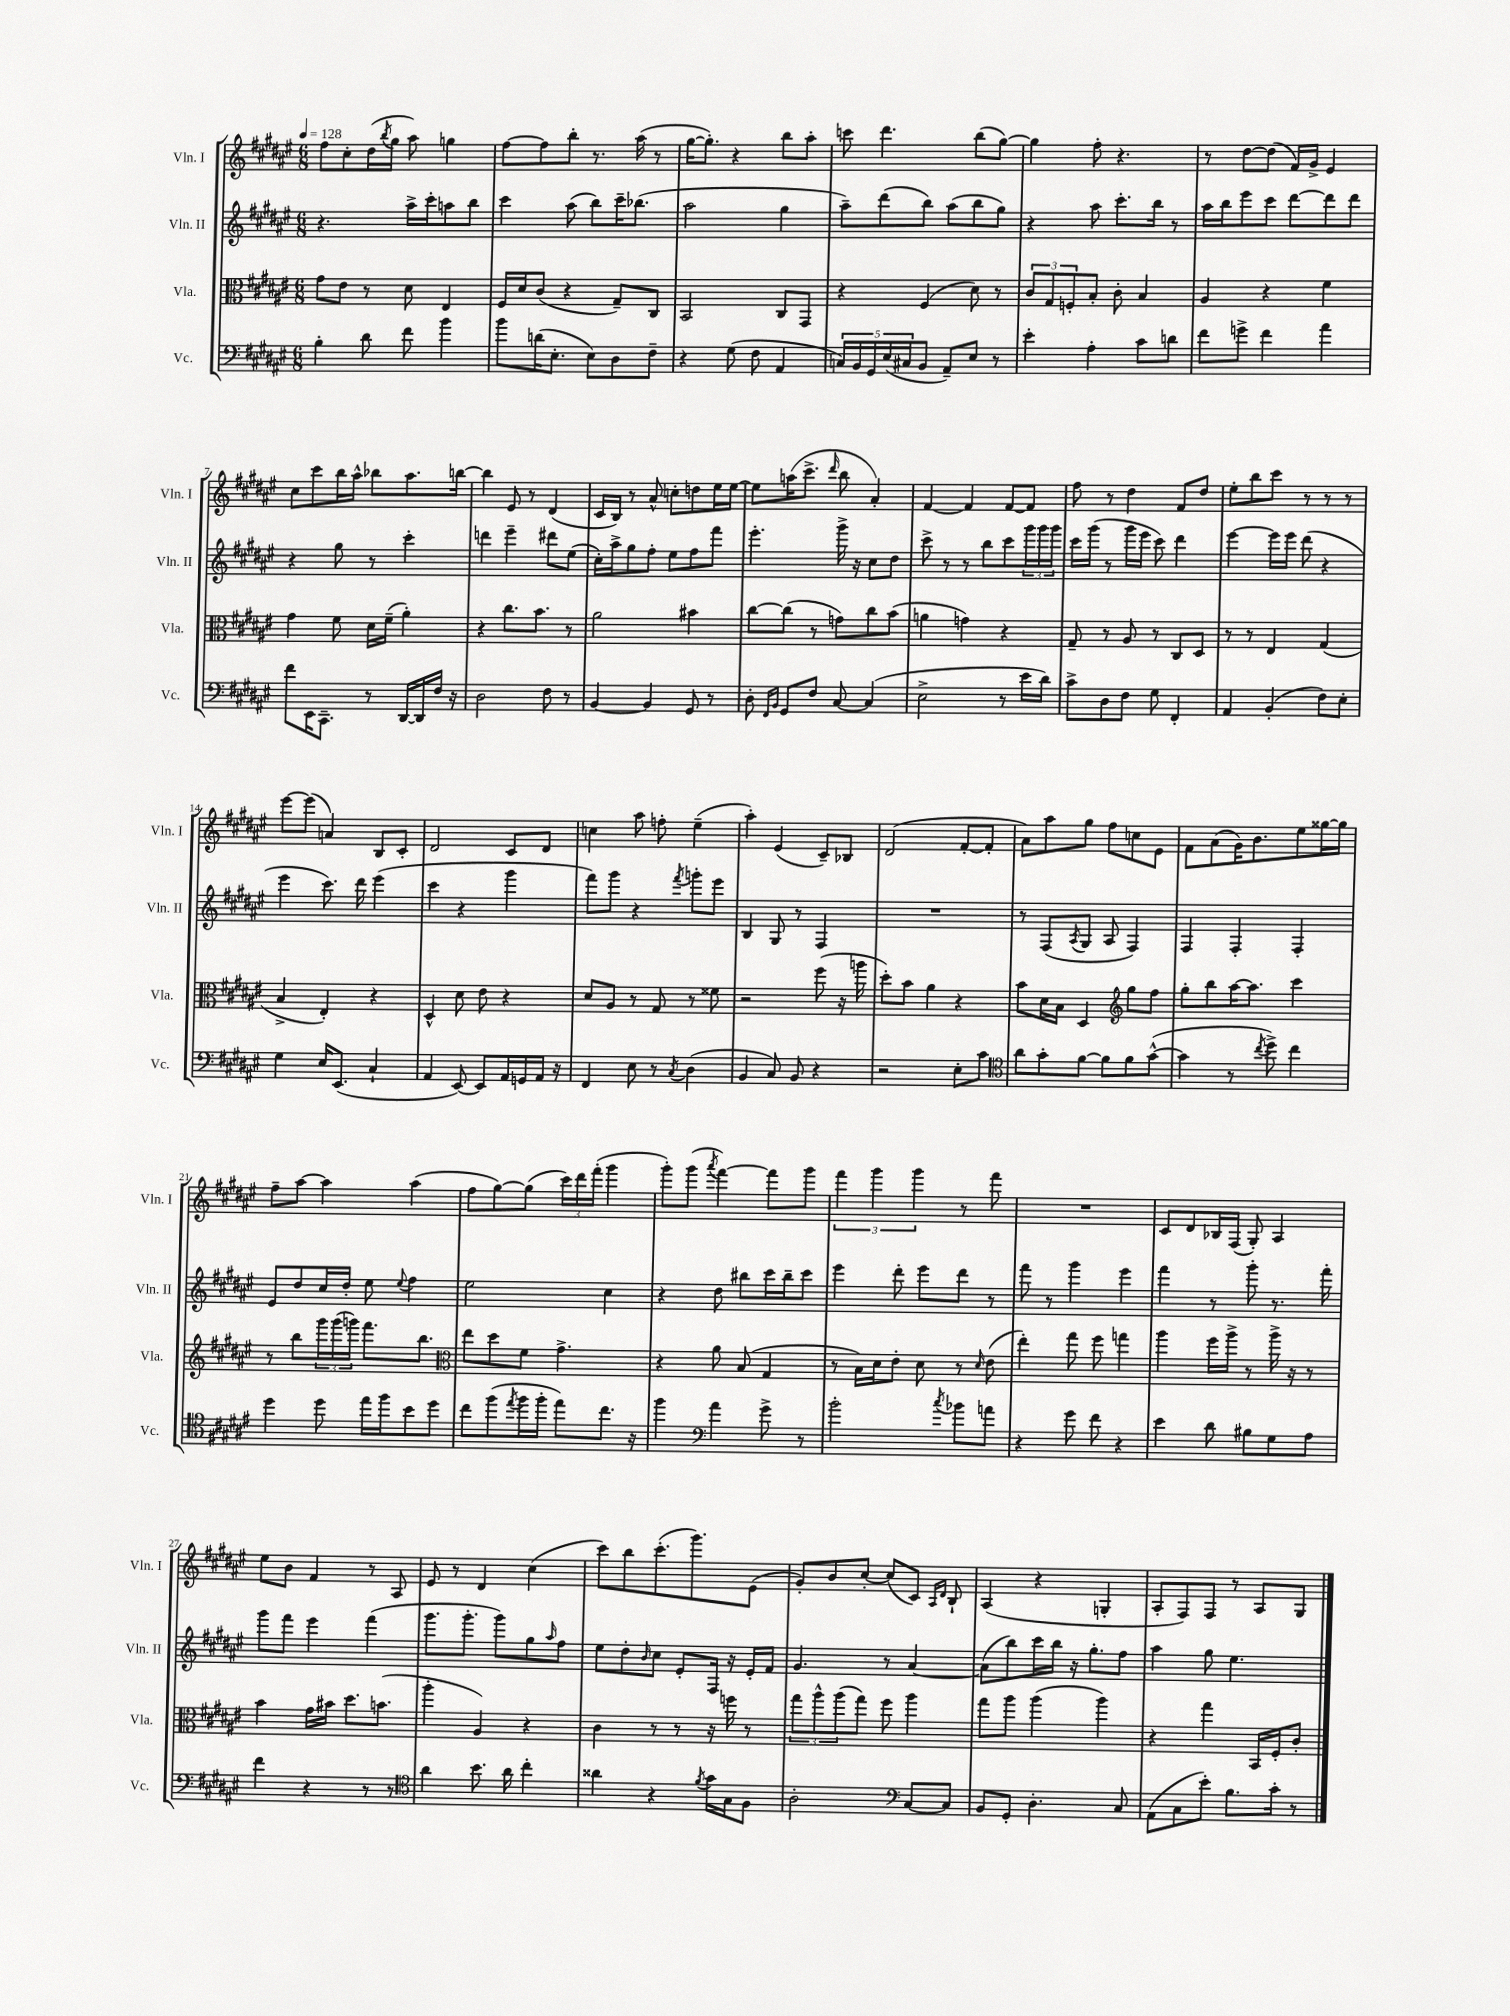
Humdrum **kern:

**kern	**kern	**kern	**kern
*staff4	*staff3	*staff2	*staff1
*clefF4	*clefC3	*clefG2	*clefG2
*k[f#c#g#d#a#e#]	*k[f#c#g#d#a#e#]	*k[f#c#g#d#a#e#]	*k[f#c#g#d#a#e#]
*M6/8	*M6/8	*M6/8	*M6/8
*MM128	*MM128	*MM128	*MM128
4B'	8g#	4.r	8ff#
.	8e#	.	8cc#'
8d#	8r	.	(16dd#
.	.	.	8qbb
.	.	.	16gg#
8f#	8d#	16aa#^	8aa#)
.	.	16ccc#'	.
4b	4E#	8aa	4gg
.	.	8bb	.
=	=	=	=
8b	16F#	4ccc#	[8ff#
.	16d#	.	.
(16d	(8c#	.	8ff#]
8.E#'	.	.	.
.	4r	(8aa#	8bb'
8E#)	.	8bb)	8.r
8D#	8G#~)	16ccc#~	.
.	.	(8.bb-	(16aa#
8F#~	8C#	.	8r
=	=	=	=
4r	2BB	2aa#	[16gg#
.	.	.	8.gg#'])
(8G#	.	.	4r
8F#	.	.	.
4AA#	8C#	4gg#	8bb
.	8GG#	.	8aa#'
=	=	=	=
20C)	4r	8aa#~)	8ccc
20BB	.	.	.
20GG#	.	.	.
.	.	(8ddd#	4.ddd#
(20E#	.	.	.
20C#	.	.	.
8BB	(4F#	8bb)	.
8AA#~)	.	(8aa#	.
8E#	8d#)	8bb	(8bb
8r	8r	8gg#)	[8gg#)
=	=	=	=
4e#'	12c#	4r	4gg#]
.	12G#	.	.
.	12F'	.	.
4A#'	8B'	8aa#	8ff#'
.	8c#'	8.ccc#'	4.r
8c#	4B	.	.
.	.	16bb	.
8d	.	8r	.
=	=	=	=
8f#	4A#	16aa#	8r
.	.	16bb	.
8g^	.	8eee#	[8dd#
4f#	4r	8ccc#	(8dd#]
.	.	[8ddd#	16f#)
.	.	.	16g#^
4a#	4f#	8ddd#]	4e#
.	.	8ddd#	.
=	=	=	=
8f#	4g#	4r	8cc#
16EE#	.	.	8ccc#
8.CC#~	.	.	.
.	8f#	8gg#	16bb
.	.	.	16aa#^^
8r	16d#	8r	8bb-
.	(16f#~	.	.
[16DD#	4a#')	4ccc#'	8.aa#
16DD#]	.	.	.
16F#	.	.	.
16r	.	.	[16bb
=	=	=	=
2D#	4r	4ddd	4bb]
.	8.cc#	4eee#~	8e#
.	.	.	8r
.	8.b	.	.
8F#	.	8ddd#	(4d#
8r	8r	(8ee#	.
=	=	=	=
[4BB	2a#	16cc#')	16c#
.	.	16aa#^	16B)
.	.	8gg#	8r
4BB]	.	8ff#'	8a#^^
.	.	8ee#	8cc'
8GG#	4b#	8ff#	8dd
8r	.	8fff#	16ee#
.	.	.	[16ee#
=	=	=	=
8D#'	[8cc#	4.eee#'	8ee#]
16qqFF#	.	.	.
16qqBB	.	.	.
8GG#	(8cc#]	.	(16aa
.	.	.	8.ccc#^
8F#	8r	.	.
.	.	.	16qqddd#
[8C#	8g)	16ggg#^	8bb
.	.	16r	.
(4C#]	8cc#	8cc#	4a#')
.	(8b	8dd#	.
=	=	=	=
2E#^	4a	8ccc#^	[4f#
.	.	8r	.
.	4g)	8r	4f#]
.	.	8bb	.
8r	4r	8ccc#	[8f#
16e#	.	24ggg#	8f#]
.	.	24ggg#	.
16d#)	.	.	.
.	.	24ggg#	.
=	=	=	=
8c#^	8G#~	16ccc#	8ff#
.	.	(16ggg#	.
8D#	8r	8r	8r
8F#	8A#	16ggg#	4dd#
.	.	16eee#	.
8G#	8r	8ccc#)	.
4FF#'	8C#	4ddd#	8f#
.	8D#	.	8dd#
=	=	=	=
4AA#	8r	[4eee#	8ee#'
.	8r	.	8bb
(4BB'	4E#	16eee#]	8ccc#
.	.	16eee#	.
.	.	(8ddd#	8r
8F#)	(4G#	4r	8r
8E#'	.	.	8r
=	=	=	=
4G#	4B^	4eee#	[8eee#
.	.	.	(8eee#]
16E#	4E#')	8.ccc#)	4a)
(8.EE#	.	.	.
.	.	16ddd#	.
4C#`	4r	(4eee#	8B
.	.	.	8c#'
=	=	=	=
4AA#	4D#^^	4ccc#	2d#
[8EE#)	8d#	4r	.
8EE#]	8e#	.	.
16AA#	4r	4ggg#	8c#
16GG	.	.	.
16AA#	.	.	8d#
16r	.	.	.
=	=	=	=
4FF#	8d#	8fff#)	4cc
.	8A#	8ggg#	.
8E#	8r	4r	8aa#
8r	8G#	.	8ff'
8qC#	.	8qfff#	.
(4D#	8r	8ggg'	(4ee#~
.	8f##	8eee#	.
=	=	=	=
4BB	2r	4B	4aa#')
8C#)	.	8G#	(4e#
8BB	.	8r	.
4r	(8ff#	4F#	8c#~)
.	16r	.	8B-
.	16aa	.	.
=	=	=	=
2r	8dd#')	2.r	(2d#
.	8b	.	.
.	4a#	.	.
8E#'	4r	.	[8f#'
8c#	.	.	8f#']
=	=	=	=
*clefC4	*	*	*
8a#	8b	8r	8a#)
8g#'	16d#	(8F#	8aa#
.	16B	.	.
.	.	8qA#	.
[8f#	4D#	8G#	8gg#
8f#]	.	8A#	8ff#
*	*clefG2	*	*
8f#	8gg#	4F#)	8cc
([8g#^^	8ff#	.	8e#
=	=	=	=
4g#]	8gg#'	4F#	8f#
.	8bb	.	(8a#
8r	[16aa#	4F#'	16g#)
.	8.aa#]	.	8.b
8qcc#	.	.	.
8dd#^)	.	.	.
4cc#	4ccc#	4F#'	8ee#
.	.	.	[16gg##
.	.	.	16gg##]
=	=	=	=
4dd#	8r	8e#	8ff#~
.	8bb	8dd#	[8aa#
8dd#	24ggg#	16cc#	4aa#]
.	(24ggg#	.	.
.	.	16dd#'	.
.	24ggg)	.	.
16ee#	8.fff#	8ee#	.
16ff#	.	.	.
.	.	8qqee#	.
8b	.	4ff#	(4aa#
.	8.bb	.	.
8dd#	.	.	.
=	=	=	=
*	*clefC3	*	*
8cc#	8ee#	2ee#	8ff#
(8ff#	8dd#	.	[8gg#)
8qee#	.	.	.
16ff#	8f#	.	(8gg#]
16ff#'	.	.	.
8ee#)	4.g#^	.	24ccc#)
.	.	.	24ddd#
.	.	.	(24fff#'
8.cc#	.	4cc#	4ggg#
16r	.	.	.
=	=	=	=
4ff#	4r	4r	8ggg#')
.	.	.	(8ggg#
*clefF4	*	*	*
.	.	.	8qaaa#
4a#	8a#	8dd#	[4fff#)
.	(8B	8bb#	.
8g#^	4G#	16ccc#	8fff#]
.	.	16bb#~	.
8r	.	8ccc#	8ggg#
=	=	=	=
2b'	8r	4eee#	6fff#
.	16B)	.	.
.	.	.	6ggg#
.	16d#	.	.
.	8e#'	8ddd#'	.
.	.	.	6ggg#
.	8d#	8eee#	.
8qcc#	.	.	.
8b-	8r	8ddd#	8r
.	16qqd#	.	.
8a	(8e#	8r	8fff#
=	=	=	=
4r	4ee#')	8fff#	2.r
.	.	8r	.
8g#	8gg#	4ggg#	.
8f#	8ff#	.	.
4r	4gg	4eee#	.
=	=	=	=
4e#	4aa#	4fff#	8c#
.	.	.	8d#
8d#	16ff#	8r	16B-
.	16aa#^	.	(16F#
8B#	8r	8ggg#'	8G#')
8G#	16aa#^	8.r	4A#
.	16r	.	.
8A#	8r	.	.
.	.	16fff#'	.
=	=	=	=
4f#	4b	8ggg#	8ee#
.	.	8fff#	8b
4r	16g#	4eee#	4f#
.	16b#	.	.
.	8.dd#	.	.
8r	.	(4fff#	8r
.	(8.b	.	.
8r	.	.	8A#
=	=	=	=
*clefC4	*	*	*
4a#	4aa#'	8.ggg#	8e#
.	.	.	8r
.	.	8.ggg#'	.
8.b	4A#)	.	4d#
.	.	8ggg#)	.
16a#	.	.	.
4cc#'	4r	8gg#	(4cc#
.	.	16qqaa#	.
.	.	8ff#	.
=	=	=	=
4a##	4c#	8ee#	8ccc#)
.	.	8dd#'	8bb
.	.	16qqb	.
4r	8r	8cc#	(8.ccc#'
.	8r	8e#'	.
.	.	.	8.ggg#)
8qf#	.	.	.
16g#	16r	16F#	.
16G#	16ff	16r	.
8F#	8r	16e#'	(8e#
.	.	16f#	.
=	=	=	=
2A#'	12gg#	4.g#	8g#')
.	12aa#^^	.	.
.	.	.	8b
.	(12aa#	.	.
.	8gg#)	.	[8cc#'
.	8ff#	8r	(8cc#]
*clefF4	*	*	*
[8C#	4aa#	[4a#	8c#)
.	.	.	16qqA#
.	.	.	16qqd#
8C#]	.	.	8B`
=	=	=	=
8BB	8gg#	(8a#]	(4A#
8GG#'	8aa#	8bb)	.
4.D#'	(4aa#	16ccc#	4r
.	.	16bb	.
.	.	16r	.
.	.	8.gg#'	.
.	4aa#)	.	4G'
8C#	.	8ff#	.
=	=	=	=
(8AA#	4r	4aa#	8A#'
8C#	.	.	8F#)
8e#')	4gg#	8gg#	8F#
8.B	.	4.ee#	8r
.	16BB	.	8A#
16c#'	16F#'	.	.
8r	8c#'	.	8G#
==	==	==	==
*-	*-	*-	*-
